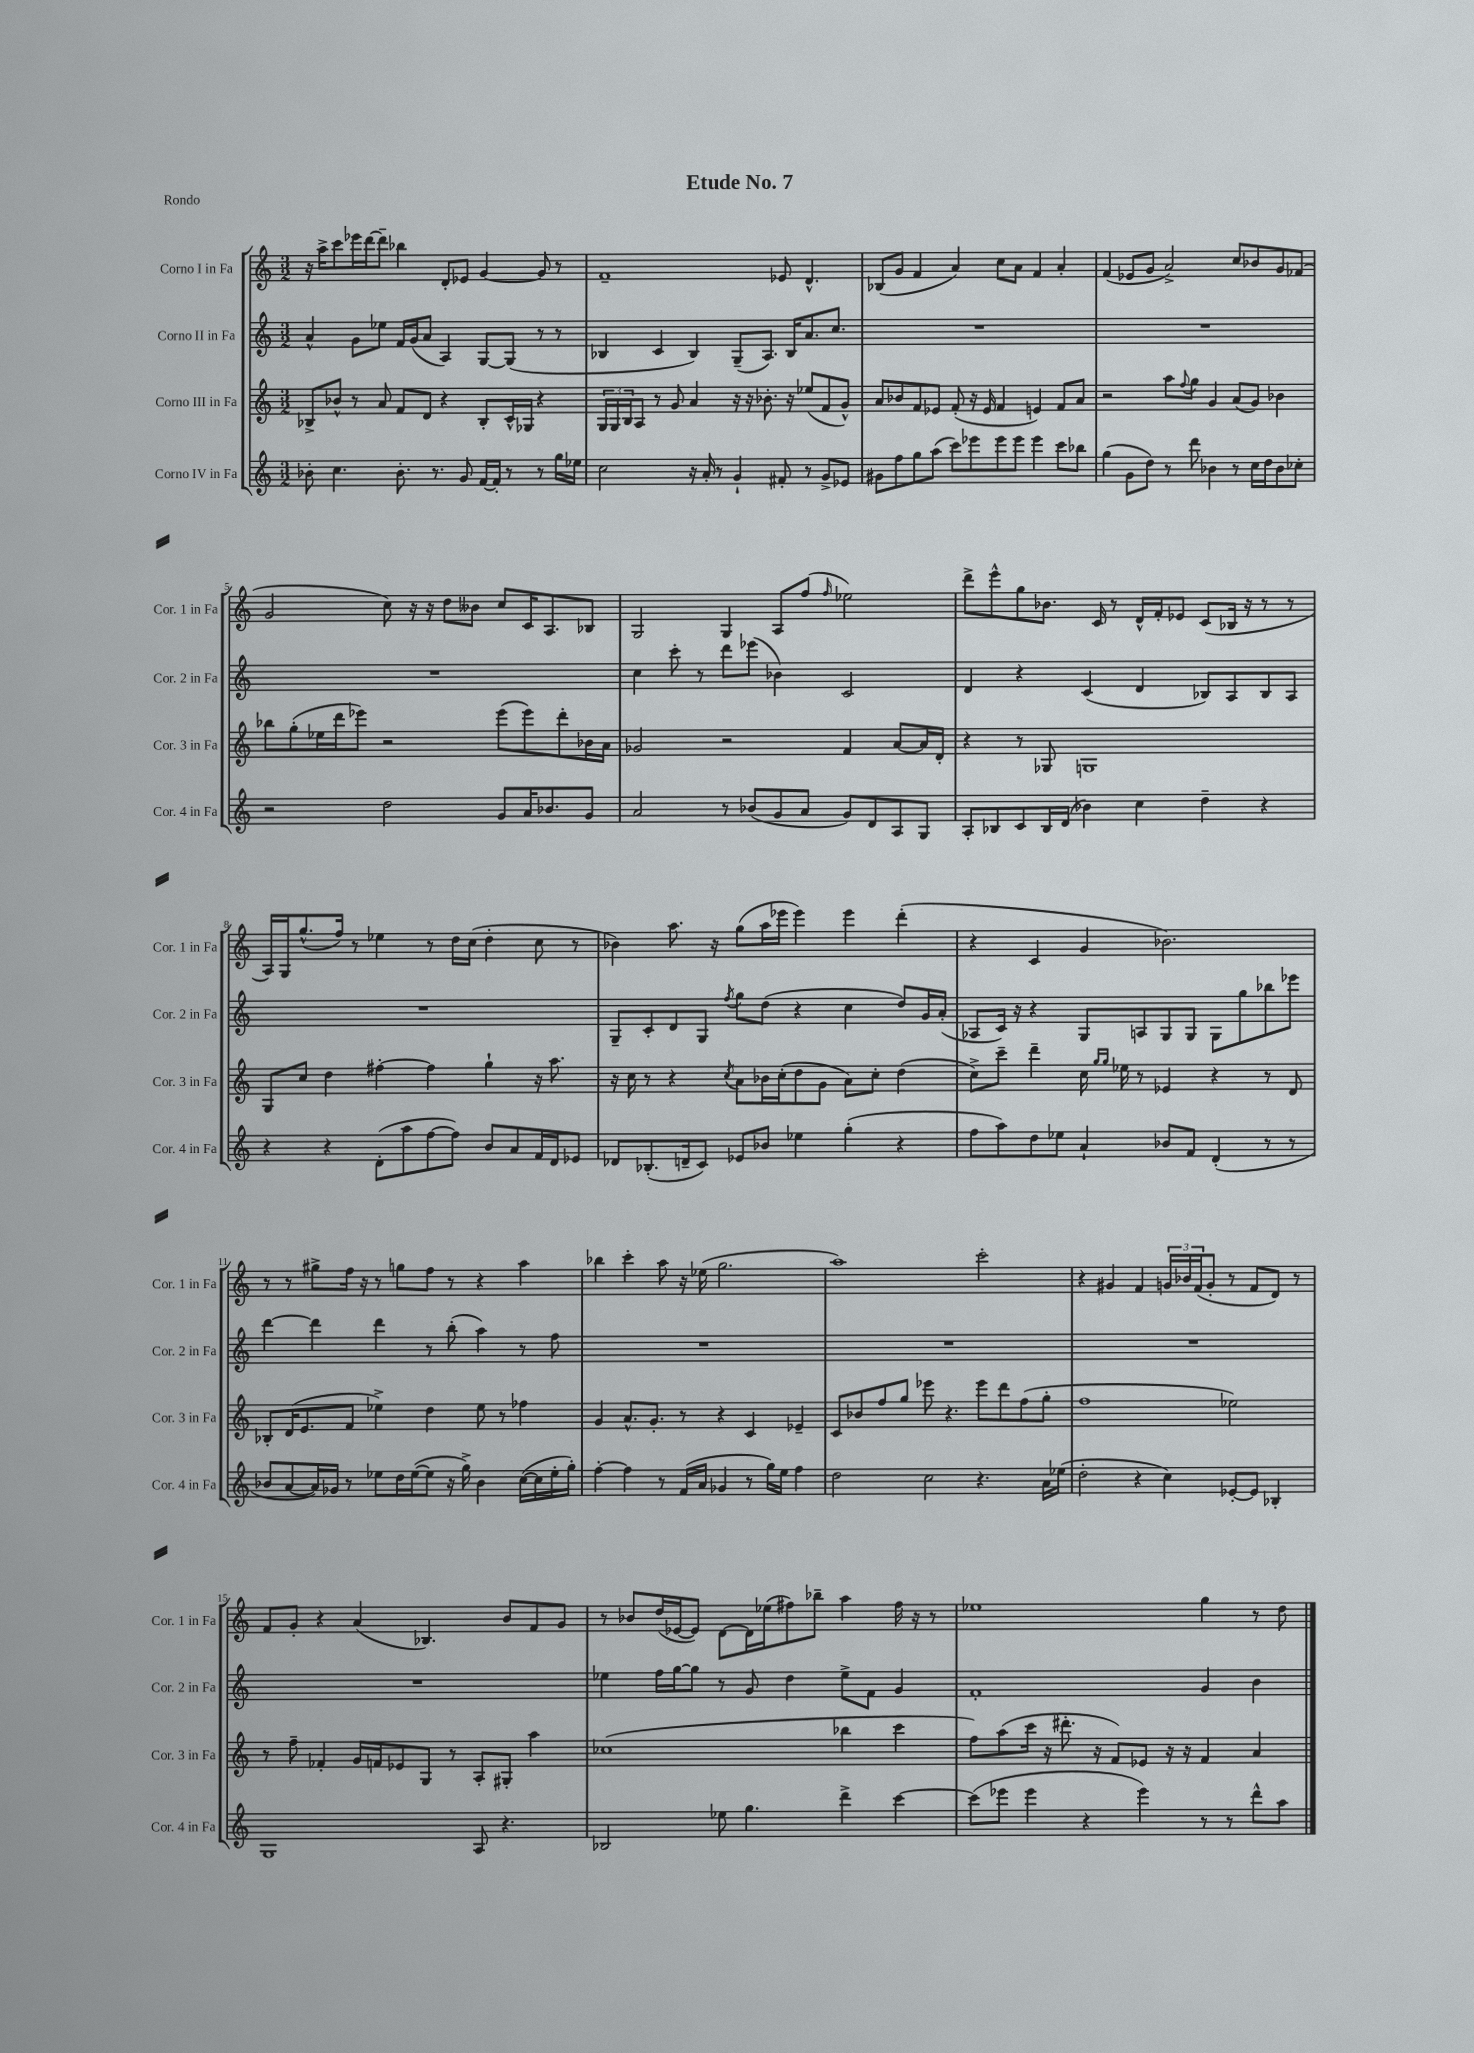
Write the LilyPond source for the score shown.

\header { title = "Etude No. 7" piece = "Rondo" }
<<
\new StaffGroup <<
\new Staff = "s0" \with { instrumentName = "Corno I in Fa" shortInstrumentName = "Cor. 1 in Fa" } {
    \clef treble \key c \major \numericTimeSignature \time 3/2
    r16 a''16-> c'''8 ees'''16 d'''16~ d'''8-- bes''4 d'8-. ees'8 g'4~ g'8 r8 |
    f'1-- ees'8 d'4.-^ |
    bes8( g'8 f'4 a'4) c''8 a'8 f'4 a'4-. |
    f'4( ees'8 g'8 a'2->) c''8 bes'8 g'8 fes'8( |
    g'2 c''8) r16 r16 d''8 beses'8 c''8 c'16 a8. bes8 |
    g2 g4 a8 f''8( \grace { f''16 } ees''2) |
    d'''8-> e'''8-^ g''8 bes'8. c'16 r8 d'16-^ f'16-. ees'8 c'8( bes16 r16 r8 r8 |
    a16) g16 g''8.-^( f''16) r8 ees''4 r8 d''16 c''16( d''4-. c''8 r8 |
    bes'4) a''8. r16 g''8( a''16 ees'''16 ees'''4) ees'''4 d'''4-.( |
    r4 c'4 g'4 bes'2.) |
    r8 r8 gis''8-> f''16 r16 r8 g''8 f''8 r8 r4 a''4 |
    bes''4 c'''4-. a''8 r16 ees''16( g''2. |
    a''1) c'''2-. |
    r4 gis'4 f'4 \tuplet 3/2 { g'16 bes'16 f'16( } g'8-. r8 f'8 d'8) r8 |
    f'8 g'8-. r4 a'4( bes4.) b'8 f'8 g'8 |
    r8 bes'8 d''16( ees'16~ ees'8) d'8~ d'16 ees''16( fis''8) bes''8-- a''4 fis''16 r16 r8 |
    ees''1 g''4 r8 d''8 \bar "|." |
}
\new Staff = "s1" \with { instrumentName = "Corno II in Fa" shortInstrumentName = "Cor. 2 in Fa" } {
    \clef treble \key c \major \numericTimeSignature \time 3/2
    a'4-^ g'8 ees''8 f'16 g'16( a'8 a4) g8~ g8( r8 r8 |
    bes4 c'4 bes4) g8--( a8.) bes16 a'8. c''8. |
    R1. |
    R1. |
    R1. |
    c''4 c'''8-. r8 d'''8 ees'''8( bes'4) c'2 |
    d'4 r4 c'4( d'4 bes8) a8 bes8 a8 |
    R1. |
    g8-- c'8-. d'8 g8 \acciaccatura { f''8 } g''8 d''8( r4 c''4 d''8) g'16 a'16-.( |
    aes8 c'16) r16 r4 g8 a8 g8 g8 g8 g''8 bes''8 ees'''8 |
    d'''4~ d'''4 d'''4 r8 b''8-.( a''4) r8 f''8 |
    R1. |
    R1. |
    R1. |
    R1. |
    ees''4 f''16 g''16~ g''8 r8 g'8 d''4 ees''8-> f'8 g'4 |
    f'1-. g'4 b'4 \bar "|." |
}
\new Staff = "s2" \with { instrumentName = "Corno III in Fa" shortInstrumentName = "Cor. 3 in Fa" } {
    \clef treble \key c \major \numericTimeSignature \time 3/2
    bes8-> bes'8-^ r8 a'8 f'8 d'8 r4 bes8-. c'16-^ ges16 r4 |
    \tuplet 3/2 { g16 g16 b16 } a8 r8 g'8 a'4 r16 r16 bes'8.-. r16 ees''8( f'8 g'8-^) |
    a'8 bes'8 f'8 ees'8 f'8-.( r16 ees'16 f'4 e'4) f'8 a'8 |
    r2 a''8 \appoggiatura { f''8 } g''8 g'4 a'8( g'8) bes'4 |
    bes''8 g''8-.( ees''16 d'''16 ees'''8) r2 ees'''8( ees'''8) d'''8-. bes'16 a'16 |
    ges'2 r2 f'4 a'8~ a'16 d'16-. |
    r4 r8 ges8 g1 |
    g8 c''8 d''4 fis''4~-. fis''4 g''4-! r16 a''8. |
    r16 c''16 r8 r4 \acciaccatura { c''8 } a'8 bes'16 c''16-.( d''8 g'8 a'8) c''8-. d''4( |
    c''8->) c'''8-- d'''4-- c''16 \grace { g''16 g''16 } ees''16 r8 ees'4 r4 r8 d'8 |
    bes8-. d'16( e'8. f'8 ees''4->) d''4 ees''8 r8 fes''4 |
    g'4 a'8.-^ g'8.-. r8 r4 c'4 ees'4-- |
    c'8 bes'8 f''8 g''8 ees'''8 r4. ees'''8 d'''8 f''8( g''8-. |
    f''1 ees''2) |
    r8 f''8-- fes'4-. g'16 f'16 ees'8 g8 r8 a8-. gis8-. a''4 |
    ces''1( bes''4 c'''4 |
    f''8) a''8( c'''16 r16 dis'''8.-. r16 f'8) ees'8 r16 r16 f'4 a'4 \bar "|." |
}
\new Staff = "s3" \with { instrumentName = "Corno IV in Fa" shortInstrumentName = "Cor. 4 in Fa" } {
    \clef treble \key c \major \numericTimeSignature \time 3/2
    bes'8-. c''4. bes'8.-. r8. g'8 f'16~ f'16-. r8 r8 g''16 ees''16 |
    c''2 r16 a'16-. r8 g'4-! fis'8-. r8 g'8-> ees'8 |
    gis'8 f''8 g''8 a''8( c'''8) ees'''8 ees'''8 ees'''8 ees'''4 c'''8 bes''8 |
    g''4( g'8 d''8) r8 d'''8 bes'4 r8 c''16 d''16 bes'8 ces''8-. |
    r2 d''2 g'8 a'16 bes'8. g'8 |
    a'2 r8 bes'8( g'8 a'8 g'8) d'8 a8 g8 |
    a8-. bes8 c'8 bes16 d'16( bes'4) c''4 d''4-- r4 |
    r4 r4 d'8-.( a''8 f''8~ f''8) b'8 a'8 f'16 d'16 ees'8 |
    des'8 bes8.-.( d'16-- c'8) ees'8 bes'8 ees''4 g''4-.( r4 |
    f''8 a''8) d''8 ees''8 a'4-! bes'8 f'8 d'4-.( r8 r8 |
    bes'8 a'8~ a'16) ges'16 r8 ees''8 d''16 ees''16~( ees''8 r16 g''16->) bes'4 c''16~( c''16 ees''16-. g''16-.) |
    f''4~-. f''4 r8 f'16( a'16 ges'4 r8 g''16) e''16 f''4 |
    d''2 c''2 r4. a'16 ees''16( |
    d''2-. r4 c''4) ees'8~-. ees'8 bes4-. |
    g1 a8 r4. |
    bes2 ees''8 g''4. d'''4-> c'''4~ |
    c'''8( ees'''8 ees'''4 r4 ees'''4) r8 r8 d'''8-^ a''8 \bar "|." |
}
>>
>>
